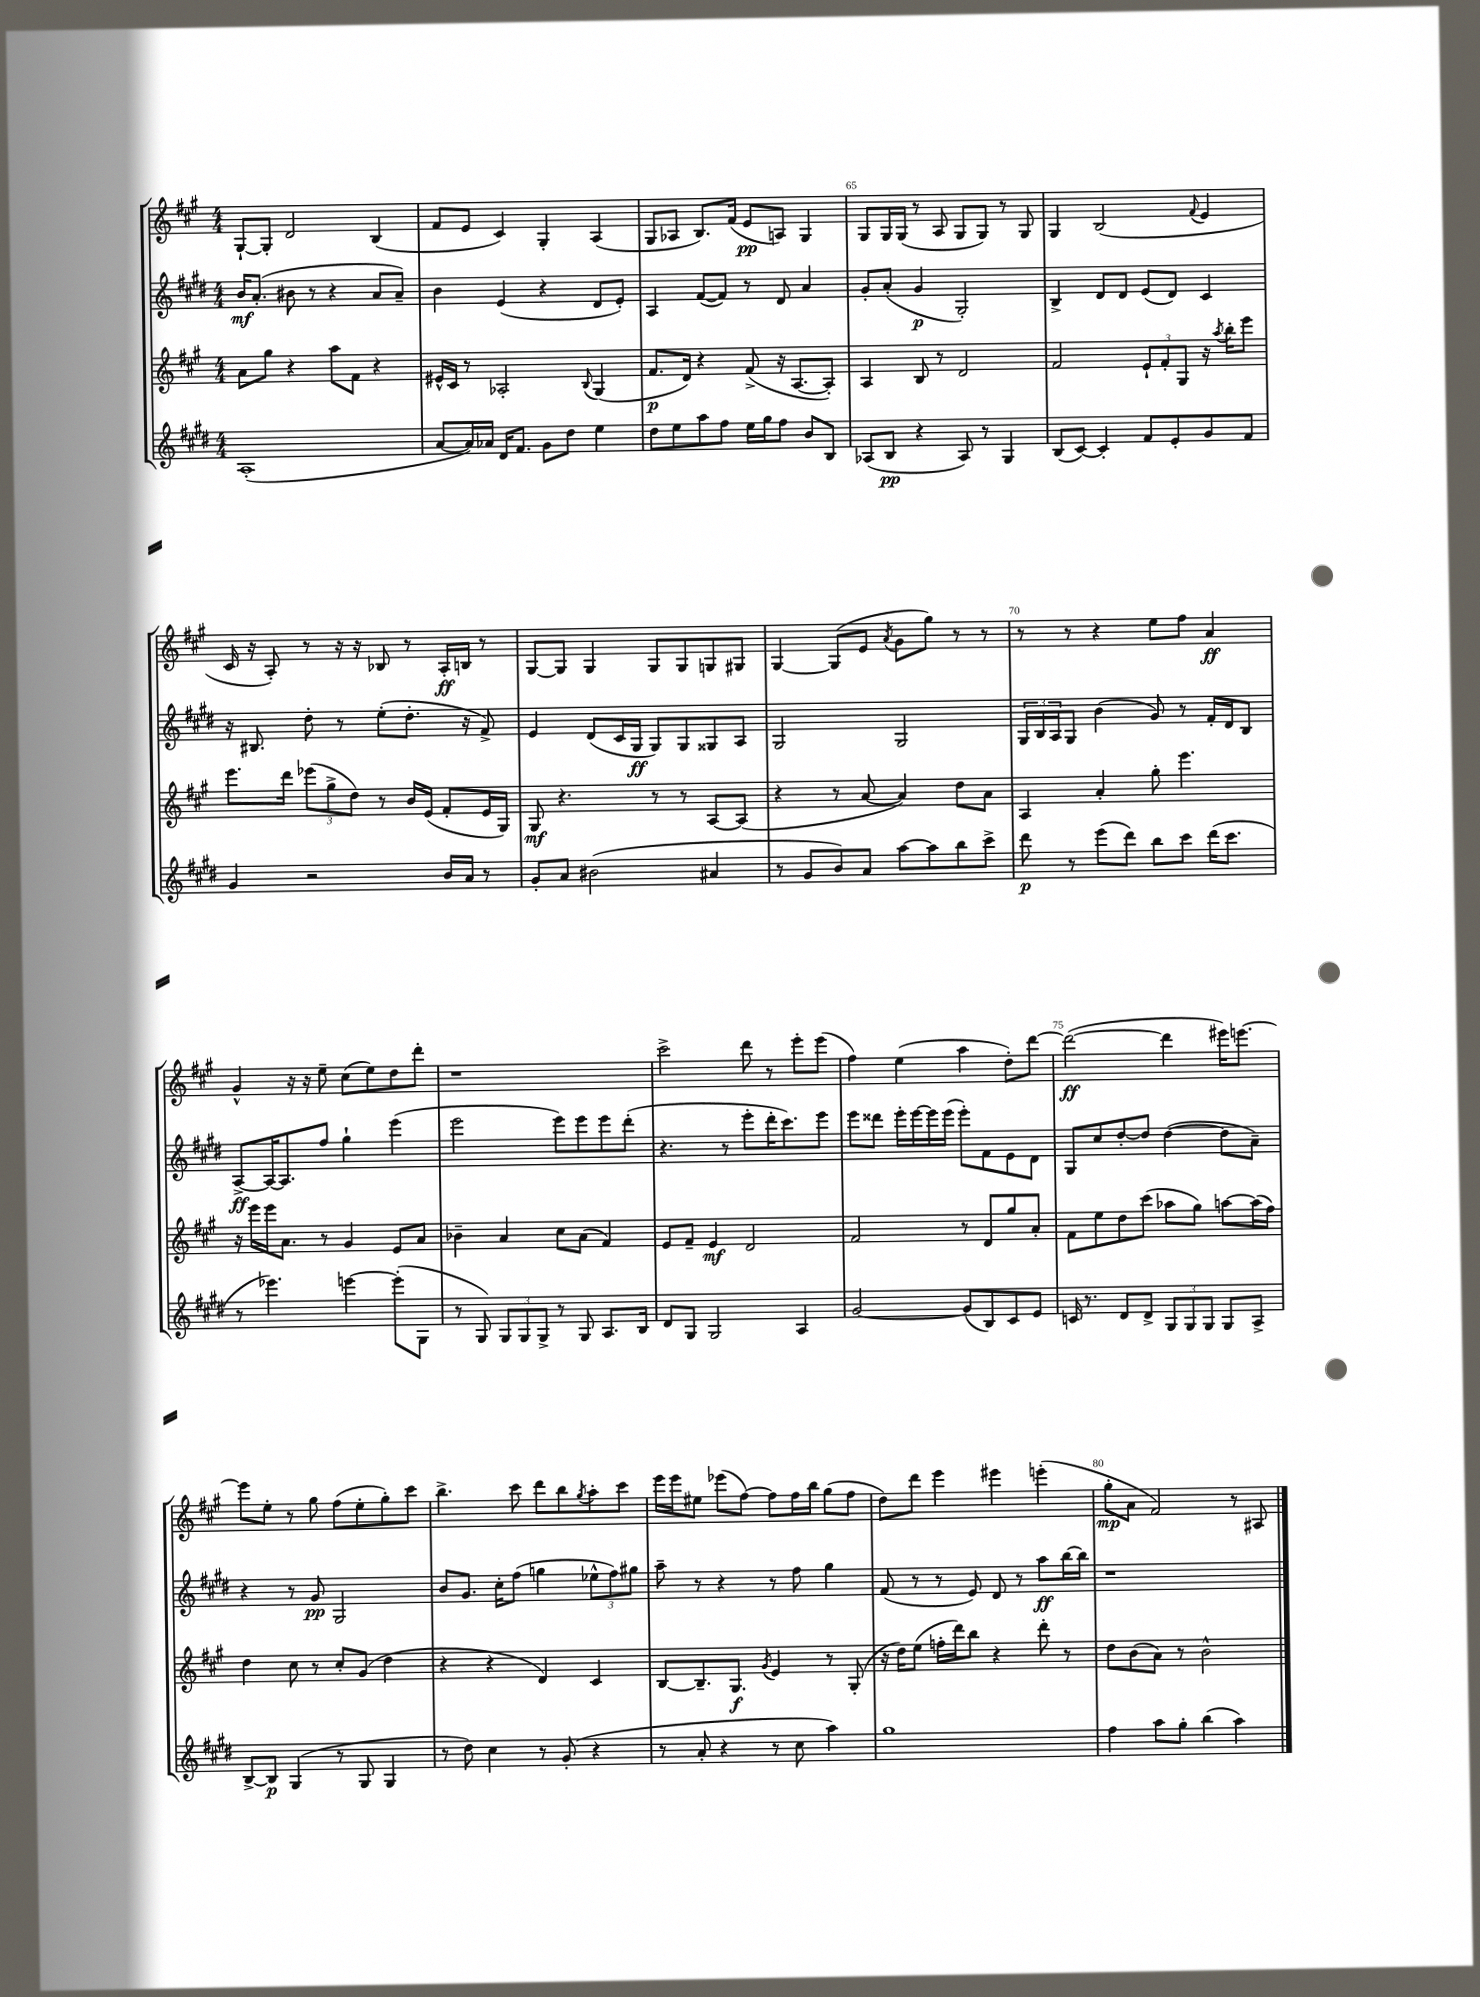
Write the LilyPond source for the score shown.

<<
\new StaffGroup <<
\new Staff = "s0" {
    \clef treble \key a \major \numericTimeSignature \time 4/4
    gis8~-! gis8-. d'2 b4( |
    fis'8 e'8 cis'4) gis4-. a4( |
    gis8 aes8 b8.) fis'16( e'8\pp a8) gis4 |
    gis8 gis16 gis16( r8 a8 gis8 gis8) r8 gis8 |
    gis4 b2( \appoggiatura { fis'8 } e'4 |
    cis'16 r16 a8-.) r8 r16 r16 bes8 r8 a16-.\ff b16 r8 |
    gis8~ gis8 gis4 gis8 gis8 g8 gis8 |
    gis4~ gis8( e'8 \acciaccatura { a'8 } gis'8 gis''8) r8 r8 |
    r8 r8 r4 e''8 fis''8 a'4\ff |
    gis'4-^ r16 r16 e''8-- cis''8( e''8) d''8 d'''8-. |
    r1 |
    cis'''2-> d'''8 r8 e'''8-. e'''8( |
    fis''4) e''4( a''4 d''8-.) d'''8~ |
    d'''2~\ff( d'''4 eis'''16) e'''8.~ |
    e'''8 e''8-. r8 gis''8 fis''8( e''8-. gis''8-.) cis'''8 |
    b''4.-> cis'''8 d'''8 b''8 \acciaccatura { gis''8 } a''8-. cis'''8 |
    e'''16 e'''16 eis''8 ees'''8( fis''8~) fis''8 fis''16 b''16 gis''8( fis''8 |
    d''8) d'''8 e'''4 eis'''4 e'''4-.( |
    gis''8-.\mp a'8 fis'2) r8 ais8 \bar "|." |
}
\new Staff = "s1" {
    \clef treble \key e \major \numericTimeSignature \time 4/4
    b'16\mf a'8.-.( bis'8 r8 r4 a'8 a'8--) |
    b'4 e'4( r4 dis'8 e'8-.) |
    a4 fis'8~( fis'8) r8 dis'8 a'4 |
    gis'8-. a'8-.( gis'4\p gis2-.) |
    b4-> dis'8 dis'8 e'8( dis'8) cis'4 |
    r16 bis8. dis''8-. r8 e''8-.( dis''8.-. r16 fis'8->) |
    e'4 dis'8( cis'16 gis16\ff gis8) gis8 gisis8 a8 |
    gis2 gis2 |
    \tuplet 3/2 { gis16 b16 a16 } gis8 b'4( gis'8) r8 fis'16-. dis'16 b8 |
    a8~->\ff a16~ a8. fis''8 gis''4-! e'''4( |
    e'''2 e'''8) e'''8 e'''8 dis'''8-.( |
    r4. r8 e'''8-. dis'''16-. cis'''8.) e'''8 |
    e'''8 disis'''8 e'''16-. e'''16~ e'''16 e'''16( e'''8-.) fis'8 e'8 dis'8 |
    gis8 cis''8 dis''8~-. dis''8 dis''4~( dis''8 a'8--) |
    r4 r8 gis'8\pp gis2 |
    b'8 gis'8. cis''16-. fis''8( g''4 \tuplet 3/2 { ees''8-^ fis''8) gis''8 } |
    a''8-- r8 r4 r8 fis''8 gis''4 |
    fis'8( r8 r8 e'8) dis'8 r8 a''8\ff b''16~ b''16 |
    r1 \bar "|." |
}
\new Staff = "s2" {
    \clef treble \key a \major \numericTimeSignature \time 4/4
    a'8 gis''8 r4 a''8 fis'8 r4 |
    eis'16-^ cis'16 r8 aes2-. \appoggiatura { b8 } gis4( |
    fis'8.\p d'16) r4 fis'8->( r16 a8.~ a8-.) |
    a4 b8 r8 d'2 |
    fis'2 \tuplet 3/2 { e'8-! fis'8-. gis8 } r16 \acciaccatura { a''8 } b''16-. e'''8 |
    e'''8. d'''16 \tuplet 3/2 { ees'''8( gis''8-> d''8) } r8 b'16 e'16( fis'8-. e'16 gis16) |
    gis8\mf r4. r8 r8 a8~ a8( |
    r4 r8 a'8~ a'4) d''8 a'8 |
    a4 a'4-. gis''8-. e'''4. |
    r16 e'''16 e'''16 a'8. r8 gis'4 e'8 a'8 |
    bes'4-- a'4 cis''8 a'8( fis'4) |
    e'8 fis'8-- e'4\mf d'2 |
    fis'2 r8 d'8 gis''8 a'8-. |
    fis'8 e''8 d''8 cis'''8( aes''8 gis''8) a''8~ a''16( fis''16) |
    d''4 cis''8 r8 cis''8-. gis'8( d''4 |
    r4 r4 d'4) cis'4 |
    b8~ b8.-- gis8.\f \acciaccatura { gis'8 } e'4 r8 gis8-.( |
    r16 d''16) e''8( f''16-. d'''16) b''8 r4 d'''8-. r8 |
    d''8 b'8( a'8) r8 b'2-^ \bar "|." |
}
\new Staff = "s3" {
    \clef treble \key e \major \numericTimeSignature \time 4/4
    a1-.( |
    a'8~ a'16) aes'16 dis'16 fis'8. gis'8 dis''8 e''4 |
    dis''8 e''8 a''8 fis''8 e''16 gis''16 fis''8 b'8 b8 |
    aes8( b8\pp r4 aes8) r8 gis4 |
    b8( cis'8~) cis'4-. fis'8 e'8-. gis'8 fis'8 |
    gis'4 r2 b'16 a'16 r8 |
    gis'8-. a'8 bis'2( ais'4 |
    r8 gis'8 b'8) a'8 a''8~ a''8 b''8 cis'''8-> |
    dis'''8\p r8 e'''8( dis'''8) b''8 cis'''8 dis'''16( cis'''8. |
    r8 ees'''4.) e'''4~ e'''8-.( gis8 |
    r8 gis8) \tuplet 3/2 { gis8 gis8 gis8-> } r8 gis8 a8. b16 |
    dis'8 gis8 gis2 a4 |
    gis'2~ gis'8( b8) cis'8 e'8 |
    c'16 r8. dis'8 dis'8-> \tuplet 3/2 { gis8 gis8 gis8 } gis8 a8-> |
    b8~-> b8\p gis4( r8 gis8 gis4 |
    r8 dis''8) cis''4 r8 gis'8-.( r4 |
    r8 a'8-. r4 r8 cis''8 a''4) |
    gis''1 |
    fis''4 a''8 gis''8-. b''4( a''4) \bar "|." |
}
>>
>>
\layout { \context { \Score currentBarNumber = #62 \override BarNumber.break-visibility = ##(#f #t #t) barNumberVisibility = #(every-nth-bar-number-visible 5) } }
